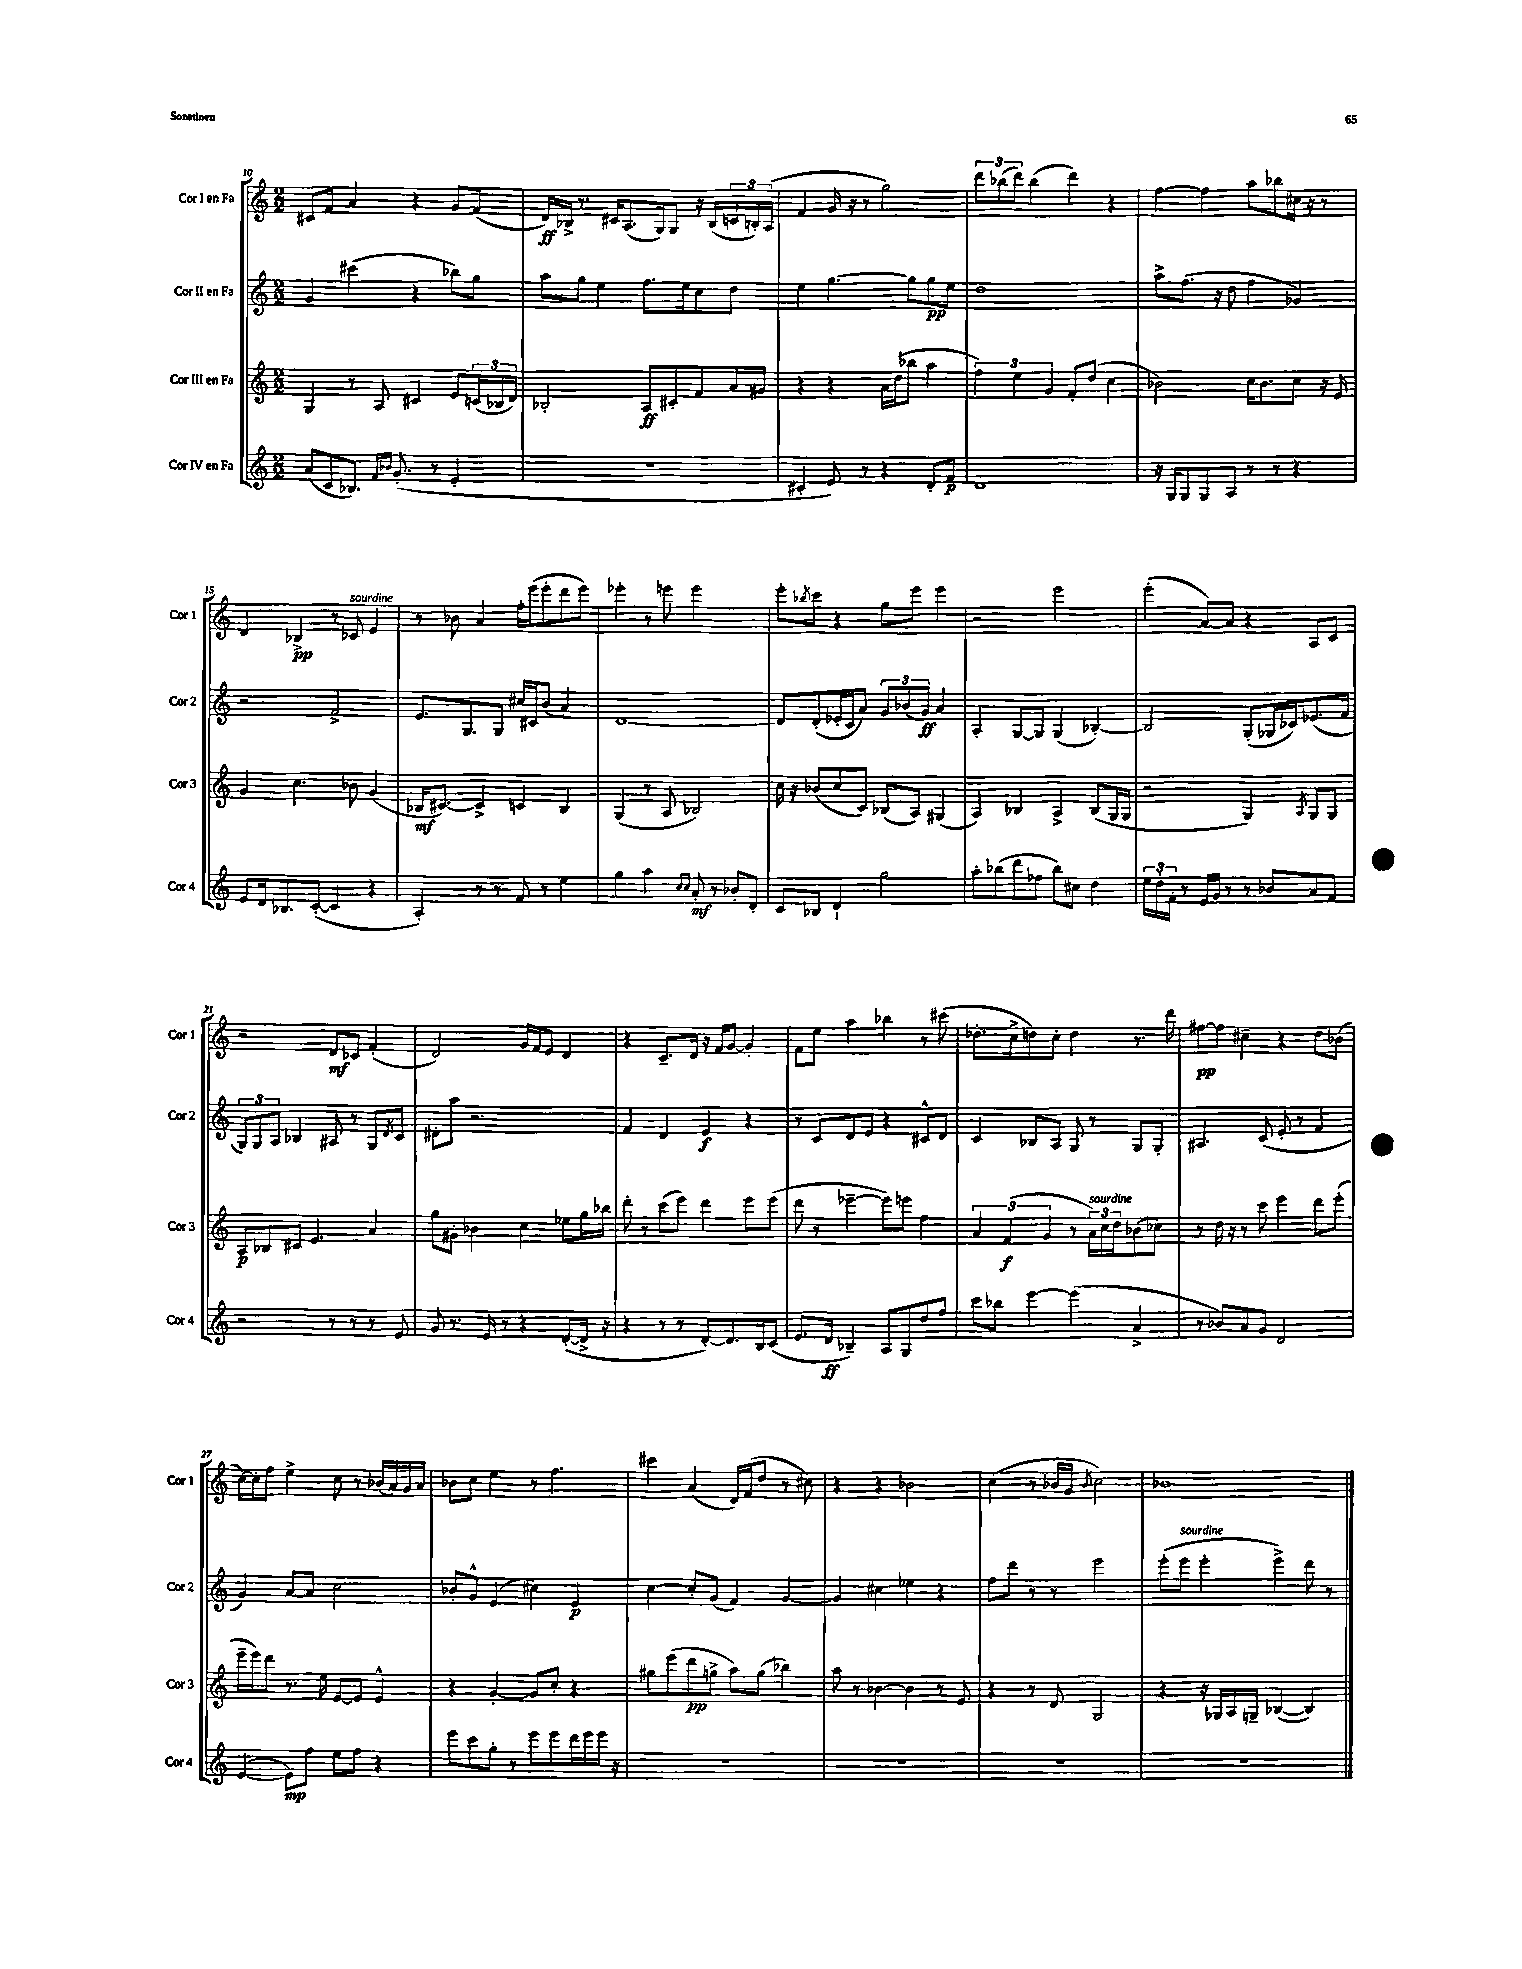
<<
\new StaffGroup <<
\new Staff = "s0" \with { instrumentName = "Cor I en Fa" shortInstrumentName = "Cor 1" } {
    \clef treble \key c \major \numericTimeSignature \time 2/2
    cis'8 f'8 a'4 r4 g'8 f'8( |
    d'16\ff) bes16-> r8. cis'16 a8.( g16) g8 r16 bes16( \tuplet 3/2 { c'16 b16-.) a16( } |
    f'4 g'16 r16 r8 g''2) |
    \tuplet 3/2 { d'''8 bes''8( d'''8) } bes''4( d'''4) r4 |
    f''4~ f''4 a''8 bes''8 cis''16 r16 r8 |
    d'4 bes4->\pp r8 ces'8^\markup { \italic "sourdine" } e'4 |
    r8 bes'8 a'4 f''16-. e'''16( e'''8-. d'''8 e'''8) |
    ees'''4-. r8 e'''8 e'''2 |
    e'''8-. \acciaccatura { bes''8 } c'''8 r4 g''8 e'''8 e'''4 |
    r2 e'''2 |
    e'''4-.( a'8~) a'8 r4 a8 c'8 |
    r2 d'8\mf ces'8 f'4-.( |
    d'2) g'16 f'16 e'8 d'4 |
    r4 c'8.-- d'16 r16 f'16 g'8~ g'4-. |
    f'8 e''8 a''4 bes''4 r8 cis'''8( |
    des''8.-. c''16-> d''8) c''8-. d''4 r8. d'''16 |
    fis''8~\pp fis''8 cis''4-- r4 d''8 bes'8( |
    c''16~) c''16-. f''8 e''4-> c''8 r8 bes'16( a'16) g'16 a'16 |
    bes'8 c''8 e''4 r8 f''4. |
    cis'''4 a'4( d'16) f'16( d''8 r8 cis''8) |
    r4 r4 bes'2 |
    c''4( r8 bes'16 g'16 \acciaccatura { bes'8 } c''2) |
    bes'1 \bar "|." |
}
\new Staff = "s1" \with { instrumentName = "Cor II en Fa" shortInstrumentName = "Cor 2" } {
    \clef treble \key c \major \numericTimeSignature \time 2/2
    g'4 cis'''4( r4 bes''8) g''8 |
    a''8 g''8 e''4 f''8. e''16 c''8 d''8 |
    e''4 g''4.~ g''8 g''8\pp e''8 |
    d''1 |
    a''8-> f''8.( r16 d''8 f''4 ges'4) |
    r2 f'2-> |
    e'8. g8. g8 cis''16 cis'16 b'8( a'4) |
    d'1~ |
    d'8 d'8-.( ees'16-. c'16 a'8) \tuplet 3/2 { g'8 bes'8( g'8\ff) } a'4 |
    a4-. g8~ g8 g4( bes4~-.) |
    bes2 g8-.( ges16 ces'16) ees'8.( f'16 |
    \tuplet 3/2 { g8) g8 a8 } bes4 ais8 r8 g8 \acciaccatura { d'8 } c'8 |
    dis'8-. a''8 r2. |
    f'4 d'4 e'4\f r4 |
    r8 c'8 d'8 e'8 r4 cis'8-^ d'8 |
    c'4 bes8 a8 g8 r8 g8 g8-. |
    ais4. c'8( e'8-. r8 f'4 |
    g'4) a'8~ a'8 c''2 |
    bes'8-. g'8-^ e'4( cis''4) e'4\p |
    c''4~ c''8-. g'8( f'4) g'4~ |
    g'4 cis''4 ees''4 r4 |
    f''8 d'''8 r8 r8 e'''2 |
    e'''8-.( e'''8^\markup { \italic "sourdine" } e'''4-. e'''4->) d'''8 r8 \bar "|." |
}
\new Staff = "s2" \with { instrumentName = "Cor III en Fa" shortInstrumentName = "Cor 3" } {
    \clef treble \key c \major \numericTimeSignature \time 2/2
    g4 r8 a8 cis'4 e'8 \tuplet 3/2 { c'16( bes16 d'16) } |
    bes2-. a8\ff cis'8-. f'8 a'16 gis'16 |
    r4 r4 a'16 d''16( bes''8 a''4 |
    \tuplet 3/2 { f''4) e''4 g'4 } f'8-. d''8( c''4 |
    bes'2) c''16 bes'8. c''8 r16 e'16 |
    g'4 c''4. bes'8 g'4( |
    bes16\mf cis'8.~) cis'4-> c'4 bes4 |
    g4( r8 a8 bes2) |
    c''16 r16 bes'8( c''8 c'8) bes8( a8) gis4( |
    a4) bes4 a4-> bes8( g16 g16 |
    r2 g4) \acciaccatura { a8 } g8 g8 |
    a8\p bes8 cis'8 e'4. a'4 |
    g''8 gis'8-. bes'4 c''4 ees''8 g''16 bes''16 |
    d'''8-. r8 c'''8( e'''8) d'''4 e'''8 e'''8( |
    d'''8 r8 ees'''4~-- ees'''8) e'''8 f''4 |
    \tuplet 3/2 { a'4 f'4\f( g'4 } r8 \tuplet 3/2 { a'16^\markup { \italic "sourdine" }) c''16 d''16 } bes'8( ces''8) |
    r8 d''16 r16 r8 c'''8 e'''4 d'''8 e'''8-.( |
    e'''16-- e'''16) d'''8 r8. e''16 e'8~ e'8 e'4-^ |
    r4 g'4~-. g'8 c''8-. r4 |
    gis''8 e'''8( d'''8\pp g''8-> a''8) g''8( bes''4) |
    a''8 r8 bes'4~ bes'4 r8 e'8 |
    r4 r8 d'8 g2 |
    r4 r16 ges16 a16 g16-- bes4~( bes4) \bar "|." |
}
\new Staff = "s3" \with { instrumentName = "Cor IV en Fa" shortInstrumentName = "Cor 4" } {
    \clef treble \key c \major \numericTimeSignature \time 2/2
    a'8( c'8 bes8.) \grace { f'16 bes'16 } g'8.-.( r8 e'4-. |
    r1 |
    cis'4-. e'8) r8 r4 d'8-. f'8\p |
    d'1 |
    r16 g16 g8 g8 a8 r8 r8 r4 |
    e'8 d'16 bes8. c'8~-.( c'4 r4 |
    a4-.) r8 r8 f'8 r8 e''4 |
    g''4 a''4 \grace { c''16 c''16 } a'8-.\mf r8 bes'8-. d'8-. |
    c'8 bes8 d'4-! g''2 |
    a''8-. bes''8( d'''8 fes''8 bes''8) cis''8 d''4 |
    \tuplet 3/2 { e''16 d''16-. f'16-. } r8 e'16 g'16 r8 r8 bes'8 a'8 f'8 |
    r2 r8 r8 r8 e'8 |
    g'8 r8. e'16 r8 r4 d'8~-.( d'16-> r16 |
    r4 r8 r8 d'8~-.) d'8. b16 c'8( |
    e'8. d'16\ff bes4--) a8 g8 d''8 f''8 |
    c'''8 bes''8 e'''4~ e'''4( a'4-> |
    r8 bes'8) a'8 g'8 d'2 |
    e'4~( e'8\mp) f''8 e''8 f''8 r4 |
    e'''8 c'''8 g''8-. r8 e'''8 e'''8 d'''16 e'''16 e'''16 r16 |
    R1 |
    R1 |
    R1 |
    R1 \bar "|." |
}
>>
>>
\layout { \context { \Score currentBarNumber = #10 } }
